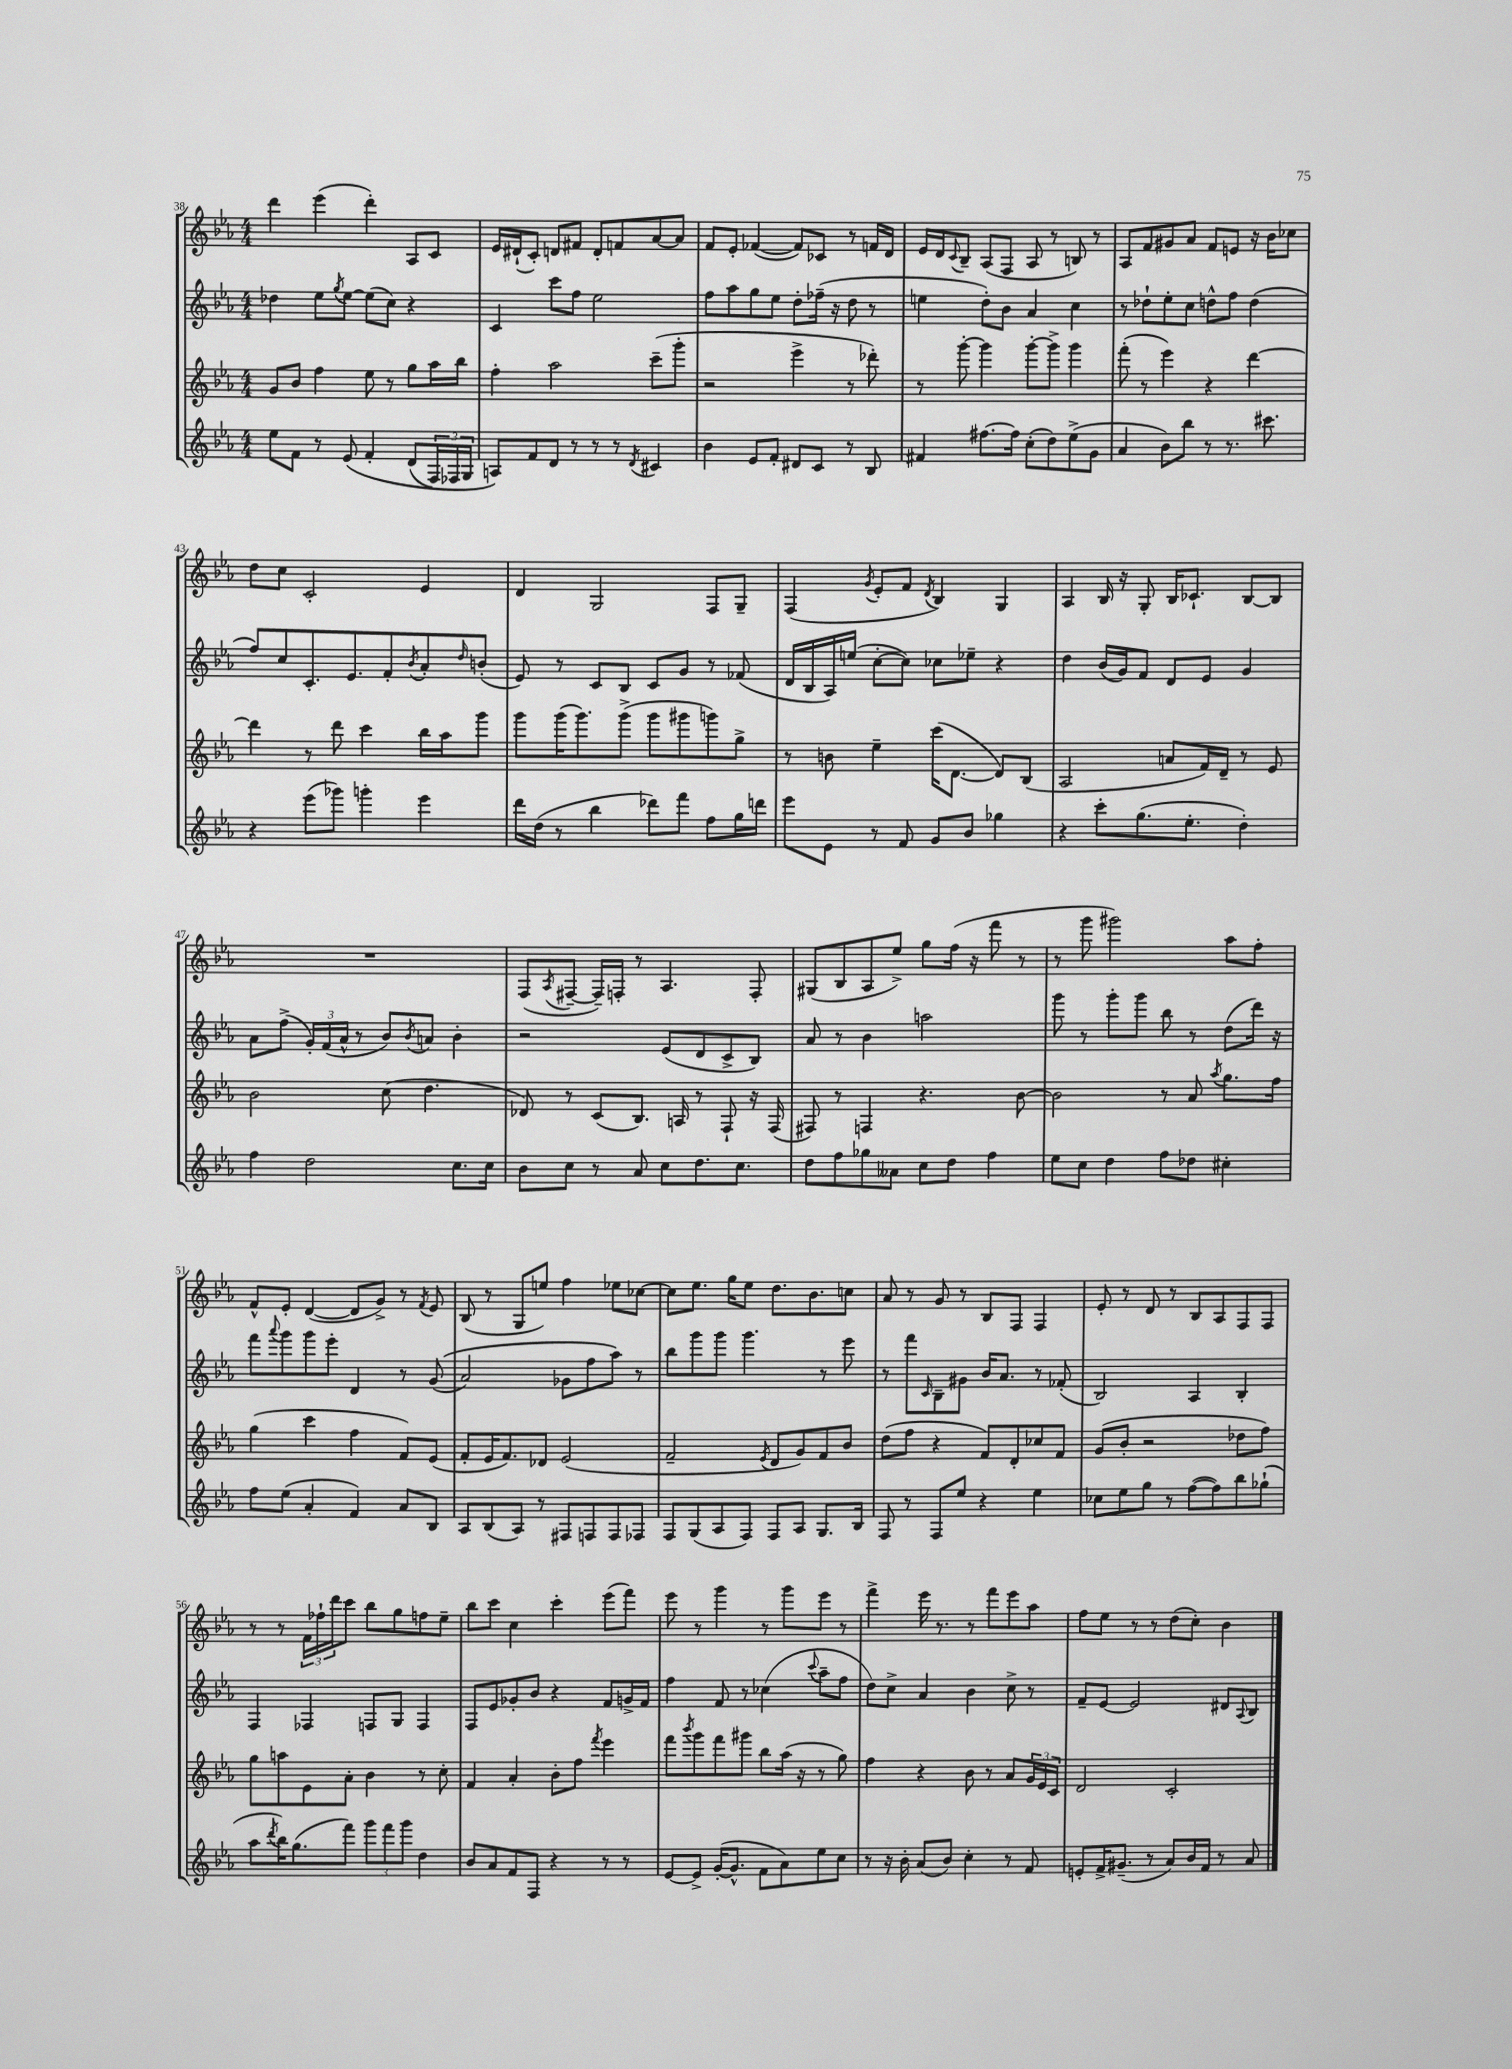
<<
\new StaffGroup <<
\new Staff = "s0" {
    \clef treble \key ees \major \numericTimeSignature \time 4/4
    d'''4 ees'''4( d'''4-.) aes8 c'8 |
    ees'16 dis'16-!( c'8-.) d'8 fis'8 d'8-. f'8 aes'8~ aes'8 |
    f'8 ees'8-. fes'4~( fes'8) ces'8 r8 f'16 d'16 |
    ees'16 d'16 \appoggiatura { c'8 } bes8-- aes8( f8 aes8 r8 b8) r8 |
    aes8 f'8 gis'8 aes'8 f'8 e'8 r16 bes'16 ces''8 |
    d''8 c''8 c'2-. ees'4 |
    d'4 g2 f8 g8-- |
    f4( \acciaccatura { g'8 } ees'8-. f'8 \acciaccatura { d'8 } bes4) g4 |
    aes4 bes16 r16 g8-. bes16 ces'8.-! bes8~ bes8 |
    R1 |
    f8( \acciaccatura { aes8 } fis8~-- fis16--) f16-. r8 aes4. f8-. |
    gis8( bes8 aes8 ees''8->) g''8 f''16( r16 f'''8 r8 |
    r8 g'''8 gis'''2) aes''8 f''8-. |
    f'8-^ ees'8-. d'4~( d'8 g'8->) r8 \acciaccatura { f'8 } ees'8 |
    bes8( r8 g8 e''8) f''4 ees''8 ces''8~ |
    ces''8 ees''8. g''16 ees''8 d''8. bes'8. c''8 |
    aes'8 r8 g'8 r8 bes8 f8 f4 |
    ees'8-. r8 d'8 r8 bes8 aes8 f8 f8 |
    r8 r8 \tuplet 3/2 { f'16 fes''16-! d'''16 } c'''8 bes''8 g''8 f''8 ees''8-- |
    bes''8 c'''8 c''4 c'''4-. ees'''8( f'''8) |
    ees'''8 r8 g'''4 r8 g'''8 ees'''8 r8 |
    f'''4-> ees'''16 r8. r8 f'''8 ees'''8 aes''8 |
    f''8 ees''8 r8 r8 d''8( c''8-.) bes'4 \bar "|." |
}
\new Staff = "s1" {
    \clef treble \key ees \major \numericTimeSignature \time 4/4
    des''4 ees''8 \acciaccatura { g''8 } ees''8~ ees''8( c''8) r4 |
    c'4 c'''8 f''8 ees''2 |
    f''8 aes''8 g''8 ees''8 d''8-. fes''16--( r16 d''8 r8 |
    e''4 d''8-.) bes'8 aes'4 c''4 |
    r8 des''8-! ees''8-. c''8 d''8-^ f''8 d''4( |
    f''8) c''8 c'8.-. ees'8. f'8-. \acciaccatura { bes'8 } aes'8-. \grace { d''16 } b'8-.( |
    ees'8) r8 c'8 bes8 c'8 g'8 r8 fes'8( |
    d'16 bes16 aes16) e''16( c''8~-. c''8) ces''8 ees''8-- r4 |
    d''4 bes'16( g'16) f'8 d'8 ees'8 g'4 |
    aes'8 f''8->( \tuplet 3/2 { g'16-.) f'16( aes'16-^ } r8 bes'8) \acciaccatura { bes'8 } a'8 bes'4-. |
    r2 ees'8( d'8 c'8-> bes8) |
    aes'8 r8 bes'4 a''2 |
    g'''8 r8 g'''8-. g'''8 bes''8 r8 d''8( d'''16) r16 |
    f'''8 \appoggiatura { aes'''8 } g'''8 g'''8 ees'''8-. d'4 r8 g'8(\( |
    aes'2) ges'8 f''8 aes''8\) r8 |
    bes''8 g'''8 g'''8 g'''4. r8 ees'''8 |
    r8 f'''8 \grace { c'16 } bes8-- gis'8 bes'16 aes'8. r8 fes'8-.( |
    bes2) aes4 bes4-. |
    f4 fes4 f8 g8 f4 |
    f8 ees'8 ges'8-. bes'8 r4 f'8 g'16-> f'16 |
    f''4 f'8 r8 ces''4( \appoggiatura { c'''8 } aes''8-- f''8 |
    d''8) c''8-> aes'4 bes'4 c''8-> r8 |
    f'8-- ees'8~ ees'2 dis'8 \appoggiatura { aes8 } bes8 \bar "|." |
}
\new Staff = "s2" {
    \clef treble \key ees \major \numericTimeSignature \time 4/4
    g'8 bes'8 f''4 ees''8 r8 g''8 aes''16 bes''16 |
    f''4-. aes''2 c'''8--( g'''8-. |
    r2 ees'''4-> r8 des'''8-.) |
    r8 g'''8~-. g'''4 g'''8~-. g'''8-> g'''4 |
    f'''8-.( r8 ees'''4) r4 d'''4~ |
    d'''4 r8 d'''8 c'''4 bes''16 aes''16 g'''8 |
    g'''8 g'''16( g'''8.) g'''8->( g'''8 gis'''8 g'''8) g''8-> |
    r8 b'8 ees''4-- c'''16( d'8.~ d'8) bes8( |
    aes2 a'8 f'16) d'16-- r8 ees'8 |
    bes'2 c''8( d''4. |
    des'8) r8 c'8( bes8.) a16 r8 f8-! r16 f16( |
    fis8) r8 f4 r4. bes'8~ |
    bes'2 r8 aes'8 \acciaccatura { aes''8 } g''8. f''16 |
    g''4( c'''4 f''4 f'8) ees'8( |
    f'8-. ees'16 f'8.) des'8 ees'2( |
    f'2-- \acciaccatura { ees'8 } d'8 g'8) f'8 bes'8 |
    d''8( f''8 r4 f'8) d'8-. ces''8 f'8 |
    g'8( bes'8-. r2 des''8 f''8) |
    g''8 a''8 ees'8 aes'8-. bes'4 r8 c''8-. |
    f'4 aes'4-. bes'8-. f''8 \acciaccatura { f'''8 } ees'''4 |
    f'''8 \acciaccatura { bes'''8 } g'''8 f'''8 gis'''8 bes''8 aes''16( r16 r8 g''8) |
    f''4 r4 bes'8 r8 aes'8 \tuplet 3/2 { g'16 ees'16 c'16 } |
    d'2 c'2-. \bar "|." |
}
\new Staff = "s3" {
    \clef treble \key ees \major \numericTimeSignature \time 4/4
    ees''8 f'8 r8 ees'8\( f'4-. d'8( \tuplet 3/2 { f16) fes16 g16 } |
    a8\) f'8 d'8 r8 r8 r8 \acciaccatura { d'8 } cis'4 |
    bes'4 ees'8 f'8-. dis'8 c'8 r8 bes8 |
    fis'4 fis''8.~ fis''16 c''8-.( d''8) ees''8->( g'8 |
    aes'4 bes'8) bes''8 r8 r8. cis'''8. |
    r4 ees'''8( ges'''8) g'''4-. ees'''4 |
    d'''16 d''16( r8 bes''4 des'''8) f'''8 f''8 g''16 d'''16 |
    ees'''8 ees'8 r8 f'8 g'8 bes'8 ges''4 |
    r4 c'''8-. g''8.( ees''8.-. d''4-.) |
    f''4 d''2 c''8. c''16 |
    bes'8 c''8 r8 aes'8 c''8 d''8. c''8. |
    d''8 f''8 ges''8 aeses'8 c''8 d''8 f''4 |
    ees''8 c''8 d''4 f''8 des''8 cis''4-. |
    f''8 ees''8( aes'4-. f'4) aes'8 bes8 |
    aes8 bes8( aes8) r8 fis8 f8 f8 fes8 |
    f8 g8( aes8 f8) f8 aes8 g8. bes16 |
    f8 r8 f8 ees''8 r4 ees''4 |
    ces''8 ees''8 g''8 r8 f''8~( f''8) bes''8 ges''8-!( |
    aes''8 \acciaccatura { d'''8 } bes''16) g''8.( f'''8) \tuplet 3/2 { g'''8 f'''8 g'''8 } d''4 |
    bes'8 aes'8 f'8 f8 r4 r8 r8 |
    ees'8~ ees'8-> g'16~-.( g'8.-^ f'8 aes'8) ees''8 c''8 |
    r8 r16 bes'16-. aes'8( bes'8) c''4-. r8 f'8 |
    e'8-. f'16-> gis'8.--( r8 aes'8) bes'16 f'16 r8 aes'8 \bar "|." |
}
>>
>>
\layout { \context { \Score currentBarNumber = #38 } }
